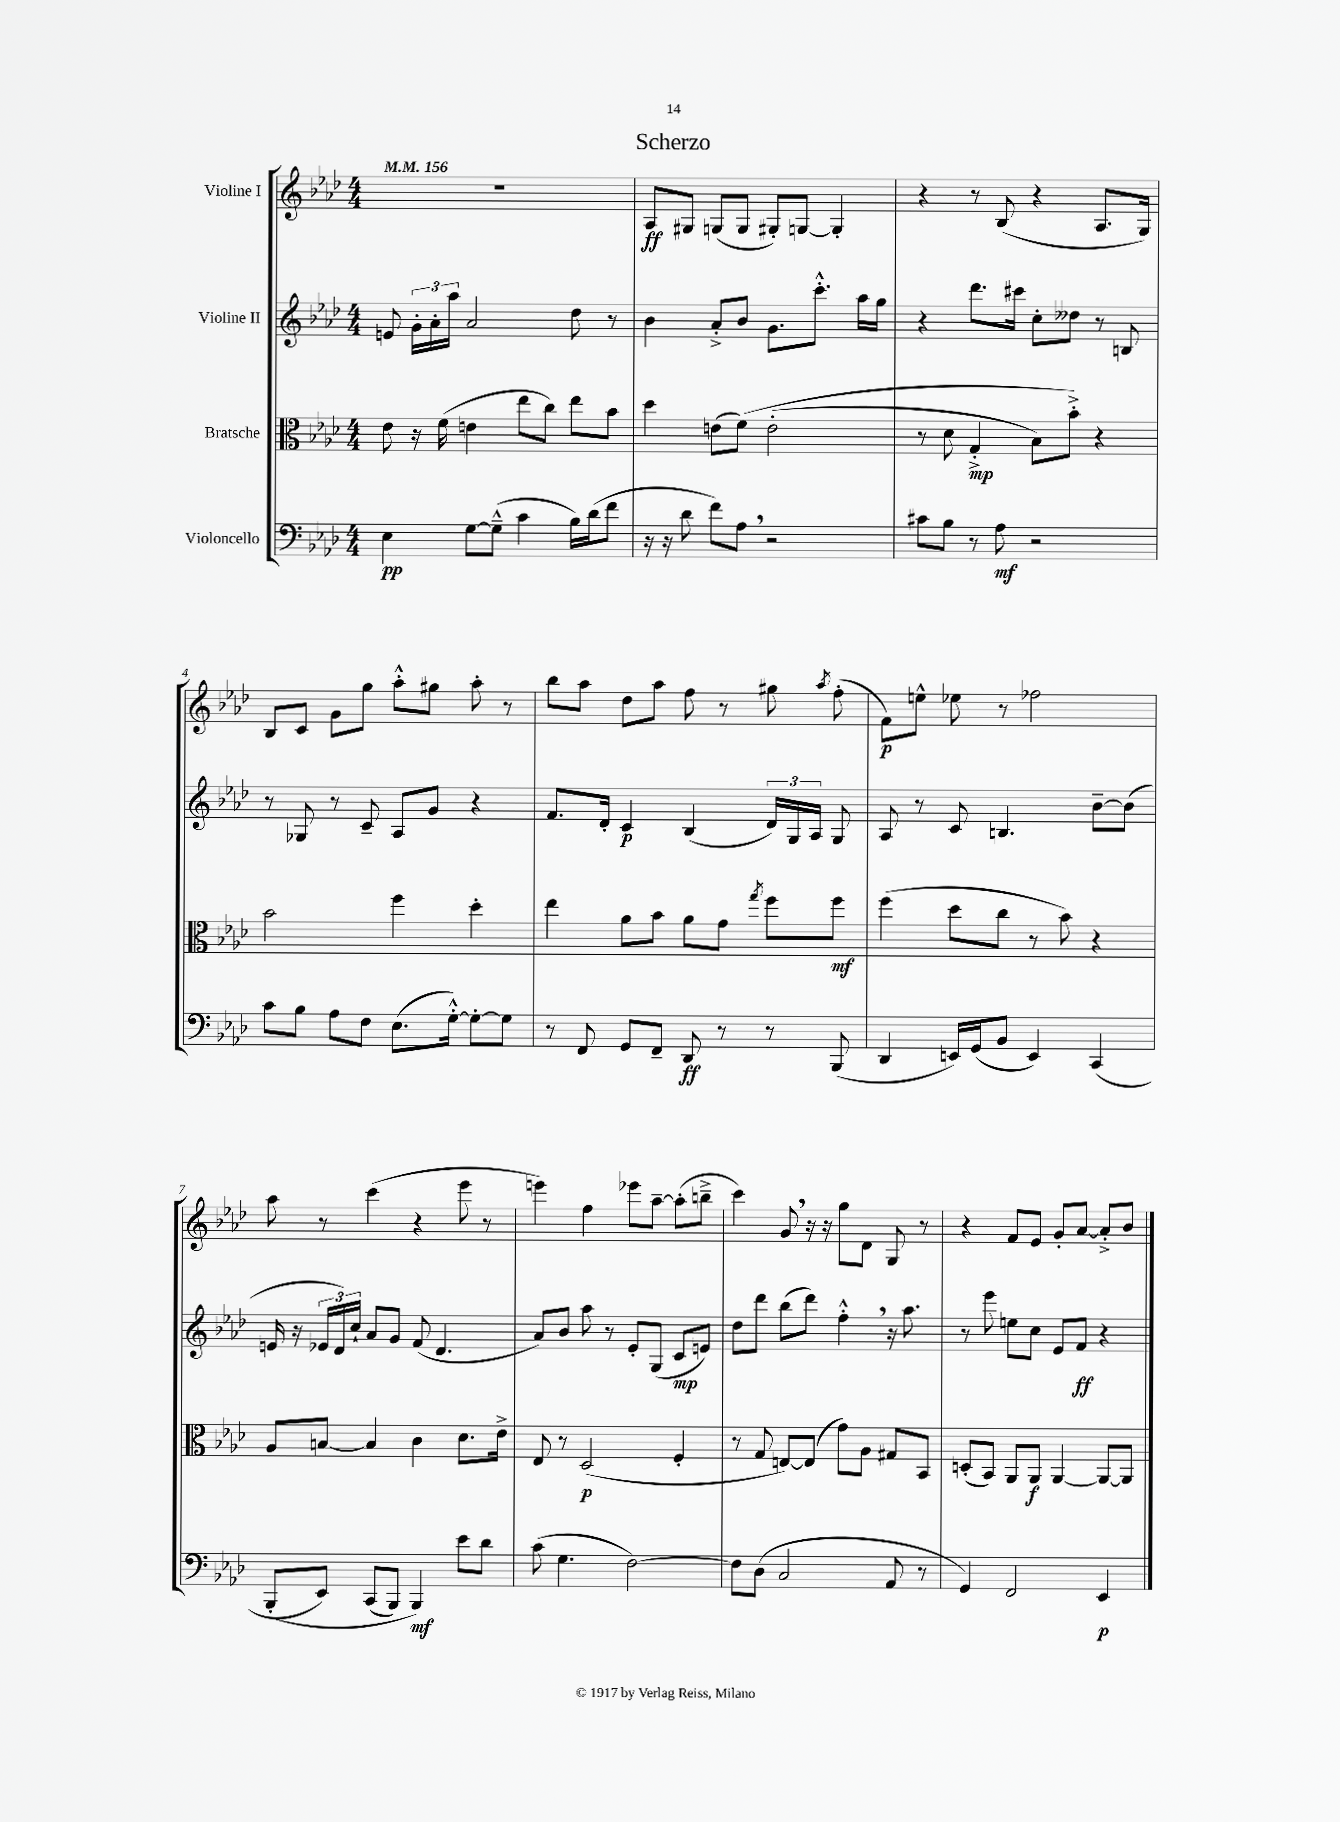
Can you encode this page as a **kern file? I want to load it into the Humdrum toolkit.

**kern	**kern	**kern	**kern
*staff4	*staff3	*staff2	*staff1
*clefF4	*clefC3	*clefG2	*clefG2
*k[b-e-a-d-]	*k[b-e-a-d-]	*k[b-e-a-d-]	*k[b-e-a-d-]
*M4/4	*M4/4	*M4/4	*M4/4
*MM156	*MM156	*MM156	*MM156
4E-	8e-	8e	1r
.	16r	24g'	.
.	.	24a-'	.
.	(16f	.	.
.	.	24aa-	.
[8G	4e	2a-	.
(8G~^^]	.	.	.
4c	8ee-	.	.
.	8cc)	.	.
16B-)	8ee-	8dd-	.
(16d-	.	.	.
8f	8b-	8r	.
=	=	=	=
16r	4dd-	4b-	8A-
16r	.	.	.
8d-	.	.	8G#
8f)	(8e	8a-'^	(8G
8A-	&(8f)	8b-	8G
2r	(2e'	8.g	8G#')
.	.	.	[8G
.	.	8.ccc'^^	.
.	.	.	4G']
.	.	16aa-	.
.	.	16gg	.
=	=	=	=
8c#	8r	4r	4r
8B-	8d-	.	.
8r	4G'^	8.ddd-	8r
8A-	.	.	(8B-
.	.	16ccc#	.
2r	8B-)	8cc'	4r
.	8b-'^&)	8dd--	.
.	4r	8r	8.A-
.	.	8B	.
.	.	.	16G)
=	=	=	=
8c	2b-	8r	8B-
8B-	.	8G-	8c
8A-	.	8r	8g
8F	.	8c~	8gg
(8.E-	4ff	8A-	8aa-'^^
.	.	8g	8gg#
[16G'^^)	.	.	.
8G'_	4dd-'	4r	8aa-'
8G]	.	.	8r
=	=	=	=
8r	4ee-	8.f	8bb-
8FF	.	.	8aa-
.	.	16d-'	.
8GG	8a-	4c	8dd-
8FF~	8b-	.	8aa-
8DD-	8a-	(4B-	8ff
8r	8g	.	8r
.	8qgg	.	.
8r	8ff	24d-)	8gg#
.	.	24G	.
.	.	24A-	.
.	.	.	8qaa-
(8BBB-	8ff	8G	(8ff'
=	=	=	=
4DD-	(4ff	8A-	8f)
.	.	8r	8ee^^
16EE)	8dd-	8c	8ee-
(16GG	.	.	.
8BB-	8cc	4.B	8r
4EE)	8r	.	2ff-
.	8b-)	.	.
(4CC	4r	[8b-~	.
.	.	(8b-]	.
=	=	=	=
&(8BBB-'	8A-	16e	8aa-
.	.	16r	.
8EE-)	[8B	24e-	8r
.	.	24d-)	.
.	.	24cc`	.
(8CC	4B]	8a-	(4ccc
8BBB-)	.	8g	.
4BBB-&)	4c	(8f	4r
.	.	4.d-	.
8e-	8.d-	.	8eee-
8d-	.	.	8r
.	16e-^	.	.
=	=	=	=
(8c	8E-	8a-)	4eee)
4.G	8r	8b-	.
.	(2D-	8aa-	4ff
.	.	8r	.
[2F)	.	8e-'	8eee-
.	.	(8G	[8aa-~
.	4F'	8c	(8aa-']
.	.	8e)	8bb~^
=	=	=	=
8F]	8r	8dd-	4ccc)
(8D-	8G	8ddd-	.
2C	[8E)	(8bb-	8g
.	(8E]	8ddd-)	16r
.	.	.	16r
.	8g)	4ff'^^	8gg
.	8A-	.	8d-
8AA-	8G#	16r	8G
.	.	8.aa-	.
8r	8BB-	.	8r
=	=	=	=
4GG)	(8D'	8r	4r
.	8BB-)	8eee-	.
2FF	8AA-	8ee	8f
.	8AA-	8cc	8e-
.	[4AA-	8e-	8g'
.	.	8f	[8a-
4EE-	8AA-_	4r	8a-'^]
.	8AA-]	.	8b-
==	==	==	==
*-	*-	*-	*-
